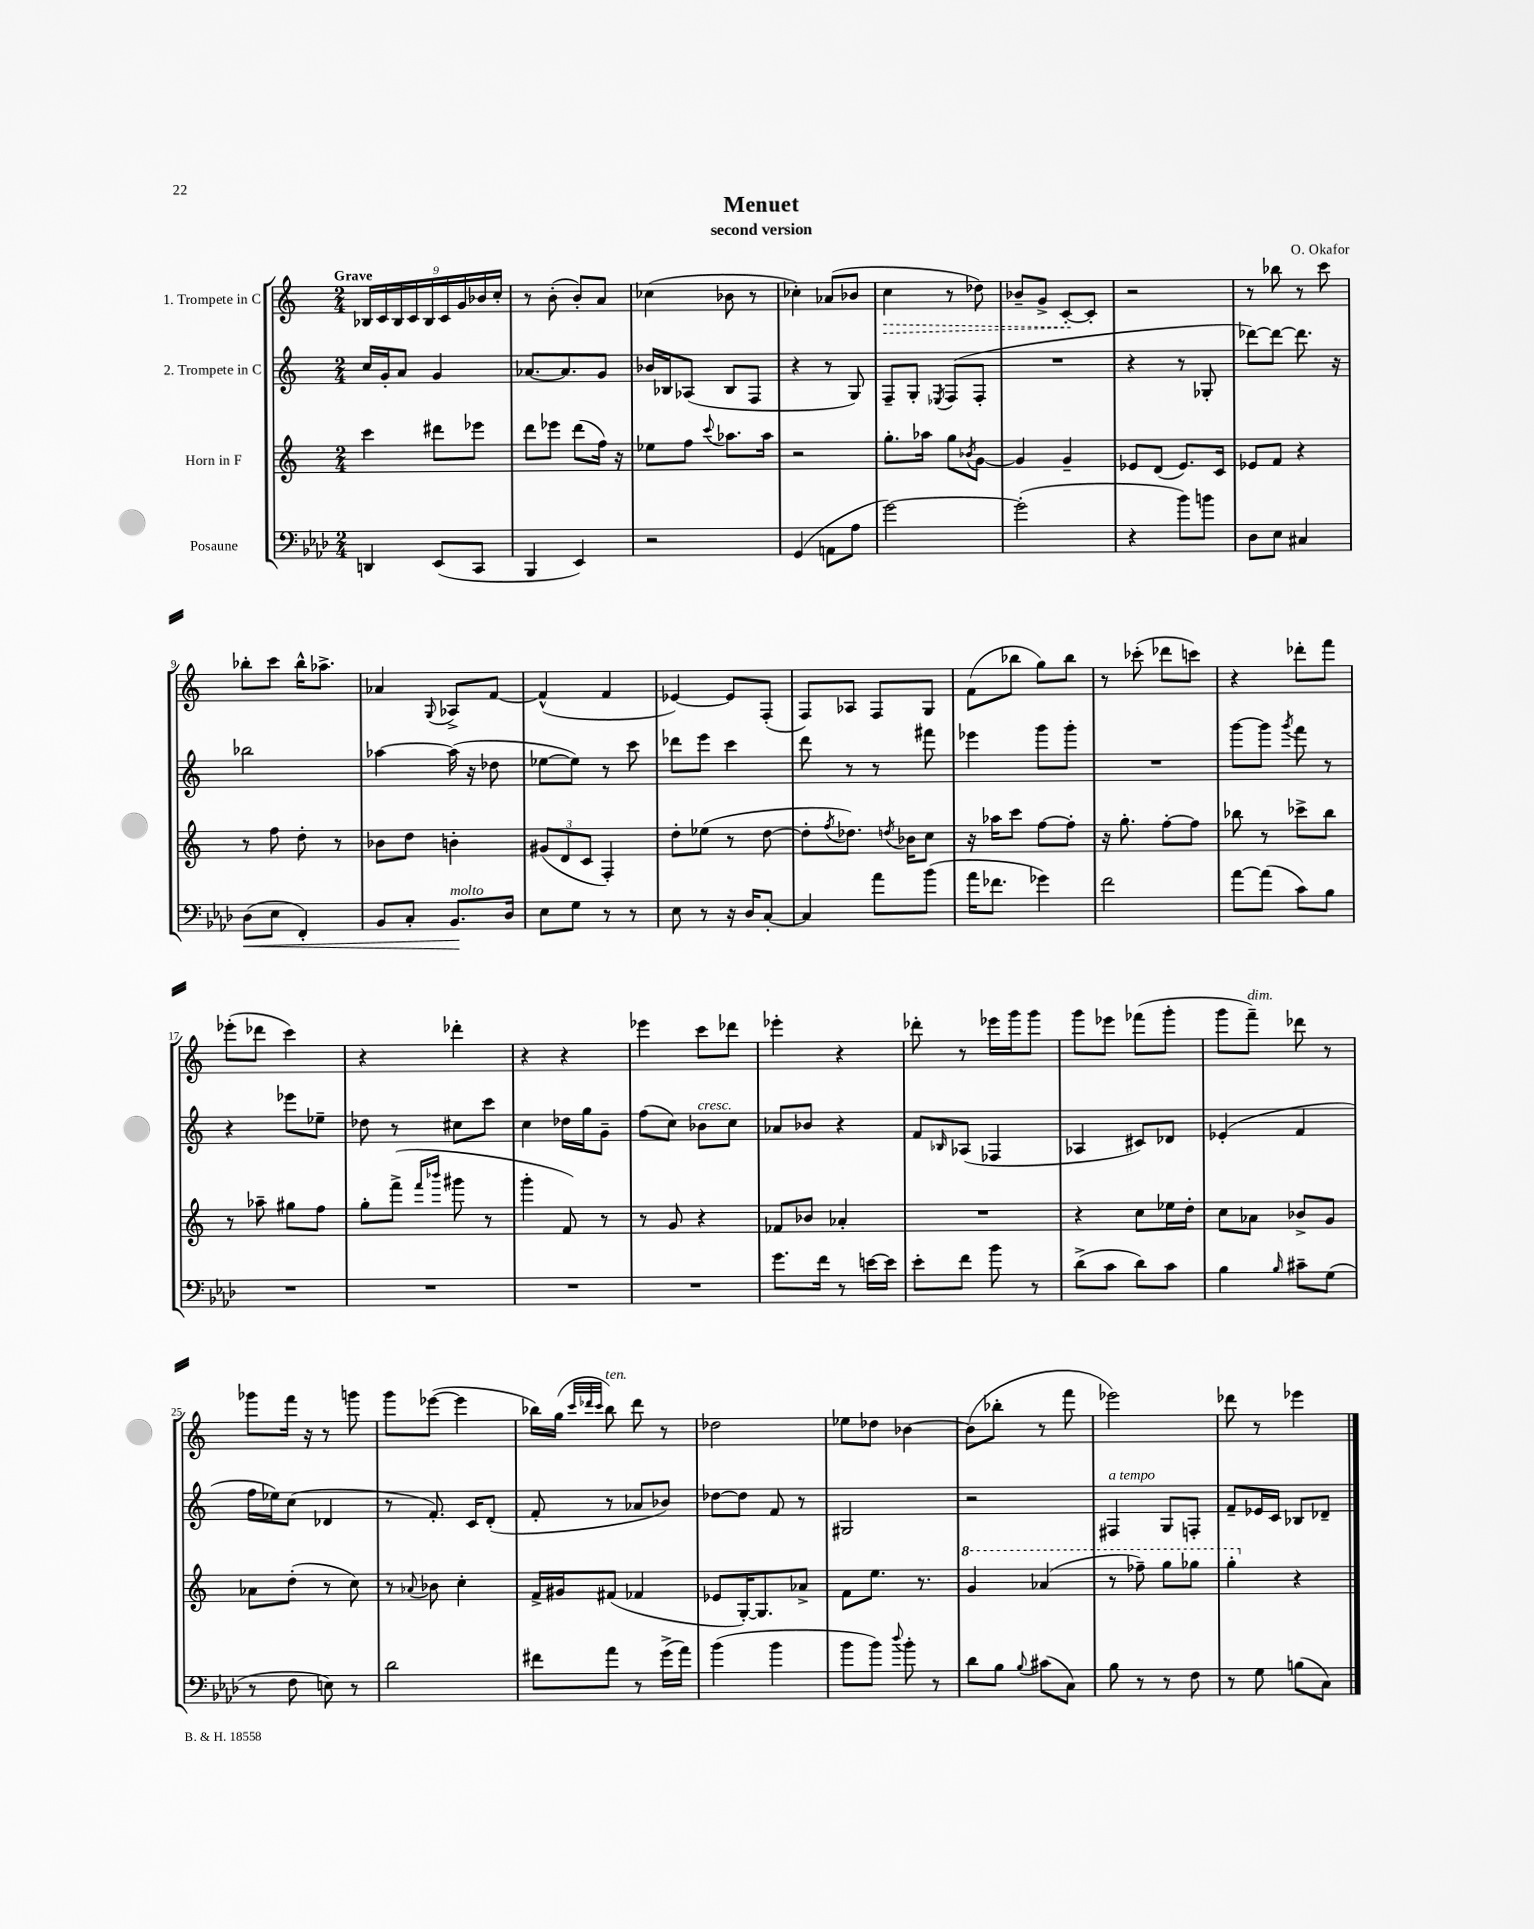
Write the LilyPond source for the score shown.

\header { title = "Menuet" composer = "O. Okafor" subtitle = "second version" }
<<
\new StaffGroup <<
\new Staff = "s0" \with { instrumentName = "1. Trompete in C" } {
    \clef treble \key c \major \numericTimeSignature \time 2/4 \tempo "Grave"
    \tuplet 9/8 { bes16 c'16 bes16 c'16 bes16 c'16 g'16 bes'16 c''16-. } |
    r8 b'8-.( b'8-.) a'8 |
    ces''4( bes'8 r8 |
    ces''4-.) aes'8( bes'8 |
    \once \override Hairpin.style = #'dashed-line c''4\> r8 des''8) |
    bes'8-- g'8-> c'8~-.\! c'8-. |
    r2 |
    r8 bes''8 r8 c'''8 |
    bes''8-. c'''8 bes''16-^ aes''8.-> |
    aes'4 \appoggiatura { g8 } aes8-> f'8~ |
    f'4-^( f'4 |
    ees'4~) ees'8 f8-.( |
    f8) aes8 f8 g8 |
    f'8( bes''8 g''8) bes''8 |
    r8 ces'''8-.( des'''8 c'''8) |
    r4 des'''8-. f'''8 |
    ees'''8-.( des'''8 c'''4) |
    r4 des'''4-. |
    r4 r4 |
    ees'''4 c'''8 des'''8 |
    ees'''4-. r4 |
    des'''8-. r8 ees'''16 g'''16 g'''8 |
    g'''8 ees'''8 fes'''8( g'''8-. |
    g'''8 f'''8--^\markup { \italic "dim." }) des'''8 r8 |
    ges'''8 f'''16 r16 r8 g'''8 |
    g'''8 ees'''8~( ees'''4 |
    bes''16) g''16( \grace { c'''32 des'''32 c'''32 } bes''8^\markup { \italic "ten." }) des'''8 r8 |
    des''2 |
    ees''8 des''8 bes'4~ |
    bes'8( bes''8-. r8 f'''8 |
    ees'''2) |
    des'''8 r8 ees'''4 \bar "|." |
}
\new Staff = "s1" \with { instrumentName = "2. Trompete in C" } {
    \clef treble \key c \major \numericTimeSignature \time 2/4
    c''16 g'16-. a'8 g'4 |
    aes'8.~ aes'8. g'8 |
    bes'16 bes16 aes8( bes8 f8 |
    r4 r8 g8) |
    f8-- g8-. \acciaccatura { ees8 } f8( f8-. |
    R2 |
    r4 r8 ges8-. |
    des'''8~) des'''8~ des'''8. r16 |
    bes''2 |
    aes''4~ aes''16( r16 des''8 |
    ees''8~ ees''8) r8 c'''8 |
    des'''8 e'''8 c'''4 |
    d'''8 r8 r8 fis'''8 |
    ees'''4 g'''8 g'''8-. |
    R2 |
    g'''8~ g'''8 \acciaccatura { g'''8 } f'''8 r8 |
    r4 ees'''8 ees''8-- |
    des''8 r8 cis''8 c'''8 |
    c''4 des''16 g''16 g'8-- |
    f''8( c''8) bes'8^\markup { \italic "cresc." } c''8 |
    aes'8 bes'8 r4 |
    f'8 \grace { bes16 } aes8( fes4 |
    aes4 cis'8) des'8 |
    ees'4-.( f'4 |
    f''16 ees''16) c''8( des'4 |
    r8 f'8.-.) c'16 d'8-.( |
    f'8-. r8 aes'8 bes'8) |
    des''8~ des''8 f'8 r8 |
    gis2 |
    r2 |
    fis4^\markup { \italic "a tempo" } g8 f8-. |
    f'8-- ees'16 c'16 bes8 des'8-- \bar "|." |
}
\new Staff = "s2" \with { instrumentName = "Horn in F" } {
    \clef treble \key c \major \numericTimeSignature \time 2/4
    c'''4 dis'''8 ees'''8 |
    d'''8 ees'''8 d'''8( f''16) r16 |
    ees''8 f''8 \appoggiatura { c'''8 } aes''8. aes''16 |
    r2 |
    g''8.-. aes''16 g''8 \acciaccatura { bes'8 } g'8~ |
    g'4 g'4-- |
    ees'8 d'8( ees'8.) c'16 |
    ees'8 f'8 r4 |
    r8 f''8 d''8-. r8 |
    bes'8 d''8 b'4-. |
    \tuplet 3/2 { gis'8( d'8 c'8 } f4-.) |
    d''8-. ees''8( r8 d''8~ |
    d''8-. \acciaccatura { f''8 } des''8.) \acciaccatura { d''8 } bes'16 c''8 |
    r16 aes''16 c'''8 f''8~ f''8-. |
    r16 g''8.-. f''8~-. f''8 |
    bes''8 r8 ces'''8-> bes''8 |
    r8 aes''8-- gis''8 f''8 |
    g''8-. f'''8->( \grace { f'''16 bes'''16 } gis'''8 r8 |
    g'''4-. f'8) r8 |
    r8 g'8 r4 |
    fes'8 bes'8 aes'4-. |
    R2 |
    r4 c''8 ees''16 d''16-. |
    c''8 aes'8 bes'8-> g'8 |
    aes'8 d''8-.( r8 c''8) |
    r8 \appoggiatura { aes'8 } bes'8 c''4-. |
    f'16-> gis'16 fis'8( fes'4 |
    ees'8 g16~-.) g8. aes'8-> |
    f'8 e''8. r8. |
    \ottava #1 g''4 aes''4( |
    r8 fes'''8--) g'''8 ges'''8 |
    g'''4-. \ottava #0 r4 \bar "|." |
}
\new Staff = "s3" \with { instrumentName = "Posaune" } {
    \clef bass \key aes \major \numericTimeSignature \time 2/4
    d,4 ees,8( c,8 |
    bes,,4 ees,4) |
    r2 |
    g,4( a,8 aes8 |
    g'2~) |
    g'2-.( |
    r4 bes'8) b'8 |
    des8 ees8 cis4 |
    des8\<( ees8 f,4-.) |
    bes,8 c8-. bes,8.\!^\markup { \italic "molto" } des16 |
    ees8 g8 r8 r8 |
    ees8 r8 r16 des16 c8~-. |
    c4 aes'8 bes'8( |
    aes'16 fes'8. ges'4) |
    f'2 |
    aes'8~ aes'8( c'8) bes8 |
    R2 |
    R2 |
    R2 |
    R2 |
    g'8. f'16 r8 e'16~ e'16 |
    ees'8-. f'8 bes'8 r8 |
    des'8->( c'8 des'8) c'8 |
    bes4 \grace { bes16 } cis'8-- g8( |
    r8 f8 e8) r8 |
    des'2 |
    fis'8 aes'8 r8 g'16->( aes'16) |
    bes'4( bes'4 |
    bes'8 bes'8) \appoggiatura { des''8 } bes'8-. r8 |
    des'8 bes8 \appoggiatura { bes8 } cis'8( c8) |
    bes8 r8 r8 f8 |
    r8 g8 b8( c8) \bar "|." |
}
>>
>>
